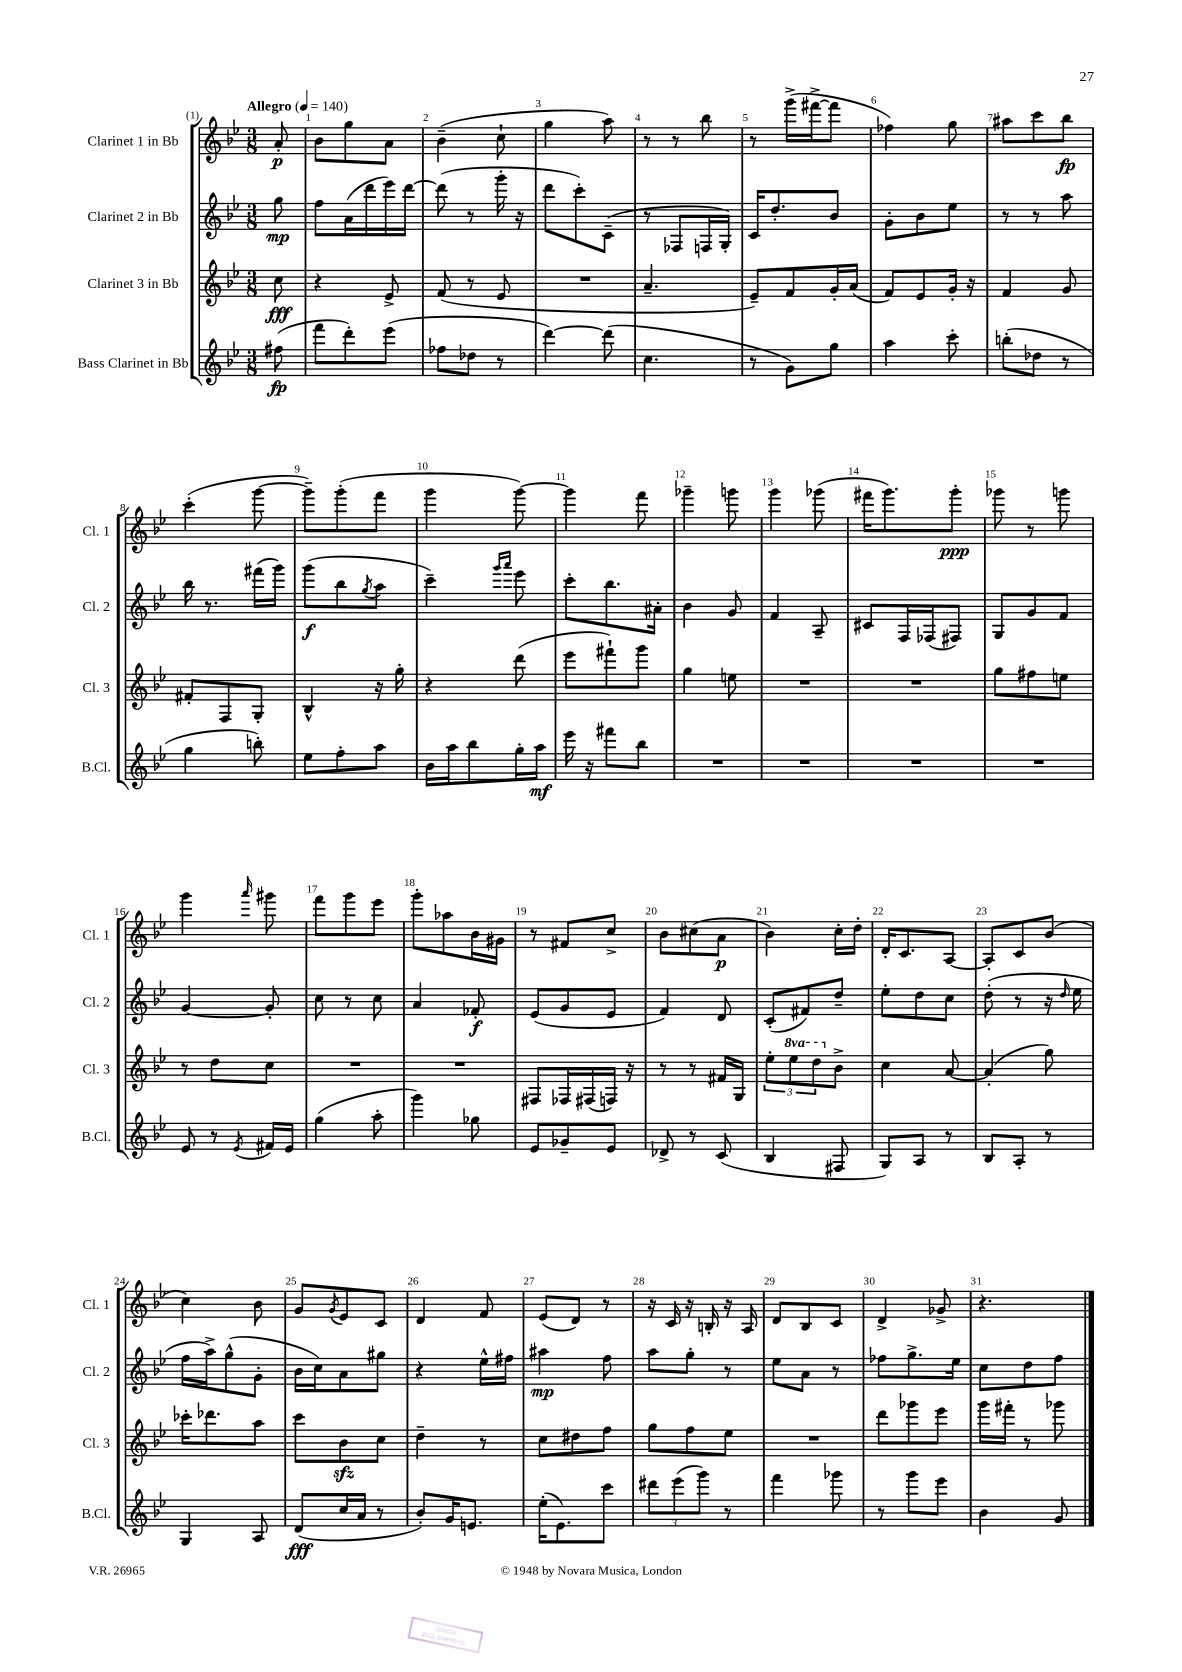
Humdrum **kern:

**kern	**dynam	**kern	**dynam	**kern	**dynam	**kern	**dynam
*part4	*part4	*part3	*part3	*part2	*part2	*part1	*part1
*staff4	*staff4	*staff3	*staff3	*staff2	*staff2	*staff1	*staff1
*I"Bass Clarinet in Bb	*	*I"Clarinet 3 in Bb	*	*I"Clarinet 2 in Bb	*	*I"Clarinet 1 in Bb	*
*I'B.Cl.	*	*I'Cl. 3	*	*I'Cl. 2	*	*I'Cl. 1	*
*clefG2	*	*clefG2	*	*clefG2	*	*clefG2	*
*k[b-e-]	*	*k[b-e-]	*	*k[b-e-]	*	*k[b-e-]	*
*M3/8	*	*M3/8	*	*M3/8	*	*M3/8	*
*MM140	*	*MM140	*	*MM140	*	*MM140	*
=	=	=	=	=	=	=	=
!	!	!	!	!	!	!LO:TX:a:B:t=Allegro	!
(8ff#X\	fp	8cc\	fff	8gg\	mp	8a'/	p
=1	=1	=1	=1	=1	=1	=1	=1
8fff\L	.	4r	.	8ff\L	.	8b-\L	.
8ddd'\)	.	.	.	(16a\L	.	8gg\	.
.	.	.	.	16ddd\	.	.	.
(8eee-\J	.	8e-^/	.	16eee-\)	.	8a\J	.
.	.	.	.	[16ddd\JJ	.	.	.
=2	=2	=2	=2	=2	=2	=2	=2
8ff-X\L	.	(8f/	.	(8ddd\]	.	(4b-~\	.
8dd-X\J	.	8r	.	8r	.	.	.
8r	.	8e-/	.	16ggg'\	.	8cc`\	.
.	.	.	.	16r	.	.	.
=3	=3	=3	=3	=3	=3	=3	=3
[4ddd\)	.	4.r	.	8ddd\L	.	4gg\	.
.	.	.	.	8ccc'\)	.	.	.
(8ddd\]	.	.	.	(8c~\J	.	8aa\)	.
=4	=4	=4	=4	=4	=4	=4	=4
4.cc\	.	4.a~/	.	8r	.	8r	.
.	.	.	.	8F-X/L	.	8r	.
.	.	.	.	16Fn/L	.	8bb-\	.
.	.	.	.	16G'/JJ)	.	.	.
=5	=5	=5	=5	=5	=5	=5	=5
8r	.	8e-~/L)	.	16c/KL	.	8r	.
.	.	.	.	8.dd'/	.	.	.
8g\L)	.	8f/	.	.	.	(16ggg^\LL	.
.	.	.	.	.	.	[16fff#X^\J	.
8gg\J	.	16g'/L	.	8b-/J	.	8fff#\J]	.
.	.	(16a/JJ	.	.	.	.	.
=6	=6	=6	=6	=6	=6	=6	=6
4aa\	.	8f/L)	.	8g'\L	.	4ff-X\)	.
.	.	8e-/	.	8b-\	.	.	.
8ccc'\	.	16g'/Jk	.	8ee-\J	.	8gg\	.
.	.	16r	.	.	.	.	.
=7	=7	=7	=7	=7	=7	=7	=7
(8bbn'\L	.	4f/	.	8r	.	8aa#X\L	.
8dd-X\J	.	.	.	8r	.	8ccc\	.
8r	.	8g/	.	8aa\	.	8bb-\J	fp
!!LO:LB:g=z
=8	=8	=8	=8	=8	=8	=8	=8
4gg\	.	8f#X'/L	.	16bb-\	.	(4ccc'\	.
.	.	.	.	8.r	.	.	.
.	.	8F/	.	.	.	.	.
8bbn'\)	.	8G'/J	.	(16fff#X\LL	.	[8ggg\	.
.	.	.	.	16ggg\JJ)	.	.	.
=9	=9	=9	=9	=9	=9	=9	=9
8ee-\L	.	4B-^^/	.	(8ggg\L	f	8ggg~\L])	.
8ff'\	.	.	.	8bb-\	.	(8ggg'\	.
.	.	.	.	8qgg/	.	.	.
8aa\J	.	16r	.	8aa\J	.	8fff\J	.
.	.	16gg'\	.	.	.	.	.
=10	=10	=10	=10	=10	=10	=10	=10
16b-\LL	.	4r	.	4ccc~\)	.	4ggg\	.
16aa\J	.	.	.	.	.	.	.
8bb-\	.	.	.	.	.	.	.
.	.	.	.	16qqggg/LL	.	.	.
.	.	.	.	16qqaaa/JJ	.	.	.
16gg'\L	.	(8ddd\	.	8eee-\	.	[8ggg\)	.
16aa\JJ	mf	.	.	.	.	.	.
=11	=11	=11	=11	=11	=11	=11	=11
16eee-\	.	8eee-\L	.	8ccc'\L	.	4ggg\]	.
16r	.	.	.	.	.	.	.
8fff#X\L	.	8fff#X`\)	.	8.bb-\	.	.	.
8bb-\J	.	8ggg\J	.	.	.	8fff\	.
.	.	.	.	16a#X'\Jk	.	.	.
=12	=12	=12	=12	=12	=12	=12	=12
4.r	.	4gg\	.	4b-\	.	4ggg-X~\	.
.	.	8een\	.	8g/	.	8gggn\	.
=13	=13	=13	=13	=13	=13	=13	=13
4.r	.	4.r	.	4f/	.	4ggg\	.
.	.	.	.	8A~/	.	(8ggg-X\	.
=14	=14	=14	=14	=14	=14	=14	=14
4.r	.	4.r	.	8c#X/L	.	16fff#X\KL	.
.	.	.	.	.	.	8.ggg\)	.
.	.	.	.	16F/L	.	.	.
.	.	.	.	(16F-X/J	.	.	.
.	.	.	.	8F#X/J)	.	8ggg'\J	ppp
=15	=15	=15	=15	=15	=15	=15	=15
4.r	.	8gg\L	.	8G/L	.	8ggg-X\	.
.	.	8ff#X\	.	8g/	.	8r	.
.	.	8een\J	.	8f/J	.	8gggn\	.
!!LO:LB:g=z
=16	=16	=16	=16	=16	=16	=16	=16
8e-/	.	8r	.	[4g/	.	4ggg\	.
8r	.	8dd\L	.	.	.	.	.
8qe-/	.	.	.	.	.	16qqaaa/	.
16f#X/LL	.	8cc\J	.	8g'/]	.	8ggg#X\	.
16e-/JJ	.	.	.	.	.	.	.
=17	=17	=17	=17	=17	=17	=17	=17
(4gg\	.	4.r	.	8cc\	.	8fff\L	.
.	.	.	.	8r	.	8ggg\	.
8aa'\	.	.	.	8cc\	.	8eee-\J	.
=18	=18	=18	=18	=18	=18	=18	=18
4ggg\)	.	4.r	.	4a/	.	8ggg'\L	.
.	.	.	.	.	.	8aa-X\	.
8gg-X\	.	.	.	8f-X'/	f	16b-\L	.
.	.	.	.	.	.	16g#X\JJ	.
=19	=19	=19	=19	=19	=19	=19	=19
8e-/L	.	8F#X/L	.	(8e-/L	.	8r	.
8g-X~/	.	16F-X/L	.	8g/	.	8f#X/L	.
.	.	(16F#X/	.	.	.	.	.
8e-/J	.	16Fn/JJ)	.	8e-/J	.	8cc^/J	.
.	.	16r	.	.	.	.	.
=20	=20	=20	=20	=20	=20	=20	=20
8d-X^/	.	8r	.	4f/)	.	8b-\L	.
8r	.	8r	.	.	.	(8cc#X\	.
(8c/	.	16f#X/LL	.	8d/	.	8a\J	p
.	.	16G/JJ	.	.	.	.	.
=21	=21	=21	=21	=21	=21	=21	=21
4B-/	.	12ee-'\L	.	(8c'/L	.	4b-\)	.
*	*	*8va	*	*	*	*	*
.	.	12eee-\	.	.	.	.	.
.	.	.	.	8f#X/)	.	.	.
.	.	12ddd\	.	.	.	.	.
*	*	*X8va	*	*	*	*	*
8F#X/	.	8b-^\J	.	8dd~/J	.	16cc'\LL	.
.	.	.	.	.	.	16dd'\JJ	.
=22	=22	=22	=22	=22	=22	=22	=22
8G/L)	.	4cc\	.	8ee-'\L	.	16d'/KL	.
.	.	.	.	.	.	8.c/	.
8A/J	.	.	.	8dd\	.	.	.
8r	.	[8a/	.	8cc\J	.	[8A/J	.
=23	=23	=23	=23	=23	=23	=23	=23
8B-/L	.	(4a'/]	.	(8dd'\	.	8A'/L]	.
8A'/J	.	.	.	8r	.	8c/	.
8r	.	8gg\)	.	16r	.	(8b-/J	.
.	.	.	.	16qqdd/	.	.	.
.	.	.	.	16ee-\	.	.	.
!!LO:LB:g=z
=24	=24	=24	=24	=24	=24	=24	=24
4G/	.	16ccc-X'\KL	.	16ff\LL	.	4cc\)	.
.	.	8.ddd-X\	.	16aa^\J)	.	.	.
.	.	.	.	(8gg^^\	.	.	.
8A/	.	8aa\J	.	8g'\J	.	8b-\	.
=25	=25	=25	=25	=25	=25	=25	=25
(8d/L	fff	8ccc\L	.	16b-\LL	.	8g/L	.
.	.	.	.	16cc\J)	.	.	.
.	.	.	.	.	.	8qg/	.
16cc/L	.	8b-zz\	.	8a\	.	8e-/	.
16a/JJ	.	.	.	.	.	.	.
8r	.	8cc\J	.	8gg#X\J	.	8c/J	.
=26	=26	=26	=26	=26	=26	=26	=26
8b-'/L)	.	4dd~\	.	4r	.	4d/	.
16g/K	.	.	.	.	.	.	.
8.en/J	.	.	.	.	.	.	.
.	.	8r	.	16ee-^^\LL	.	8f/	.
.	.	.	.	16ff#X\JJ	.	.	.
=27	=27	=27	=27	=27	=27	=27	=27
(16ee-'\KL	.	8cc\L	.	4aa#X\	mp	(8e-/L	.
8.e-\)	.	.	.	.	.	.	.
.	.	8dd#X\	.	.	.	8d/J)	.
8ccc\J	.	8ff\J	.	8ff\	.	8r	.
=28	=28	=28	=28	=28	=28	=28	=28
12ddd#X\L	.	8gg\L	.	8aa\L	.	16r	.
.	.	.	.	.	.	16c/	.
(12eee-\	.	.	.	.	.	.	.
.	.	8ff\	.	8gg'\J	.	16r	.
12ggg\J)	.	.	.	.	.	.	.
.	.	.	.	.	.	16Bn'/	.
8r	.	8ee-\J	.	8r	.	16r	.
.	.	.	.	.	.	16A/	.
=29	=29	=29	=29	=29	=29	=29	=29
4fff\	.	4.r	.	8ee-\L	.	8d/L	.
.	.	.	.	8a\J	.	8B-/	.
8ggg-X\	.	.	.	8r	.	8c/J	.
=30	=30	=30	=30	=30	=30	=30	=30
8r	.	8ddd\L	.	8ff-X\L	.	4d^/	.
8ggg\L	.	8ggg-X\	.	8.gg^\	.	.	.
8eee-\J	.	8eee-\J	.	.	.	8g-X^/	.
.	.	.	.	16ee-\Jk	.	.	.
=31	=31	=31	=31	=31	=31	=31	=31
4b-\	.	16ggg\LL	.	8cc\L	.	4.r	.
.	.	16fff#X'\JJ	.	.	.	.	.
.	.	8r	.	8dd\	.	.	.
8g/	.	8ggg-X\	.	8ff\J	.	.	.
==	==	==	==	==	==	==	==
*-	*-	*-	*-	*-	*-	*-	*-
